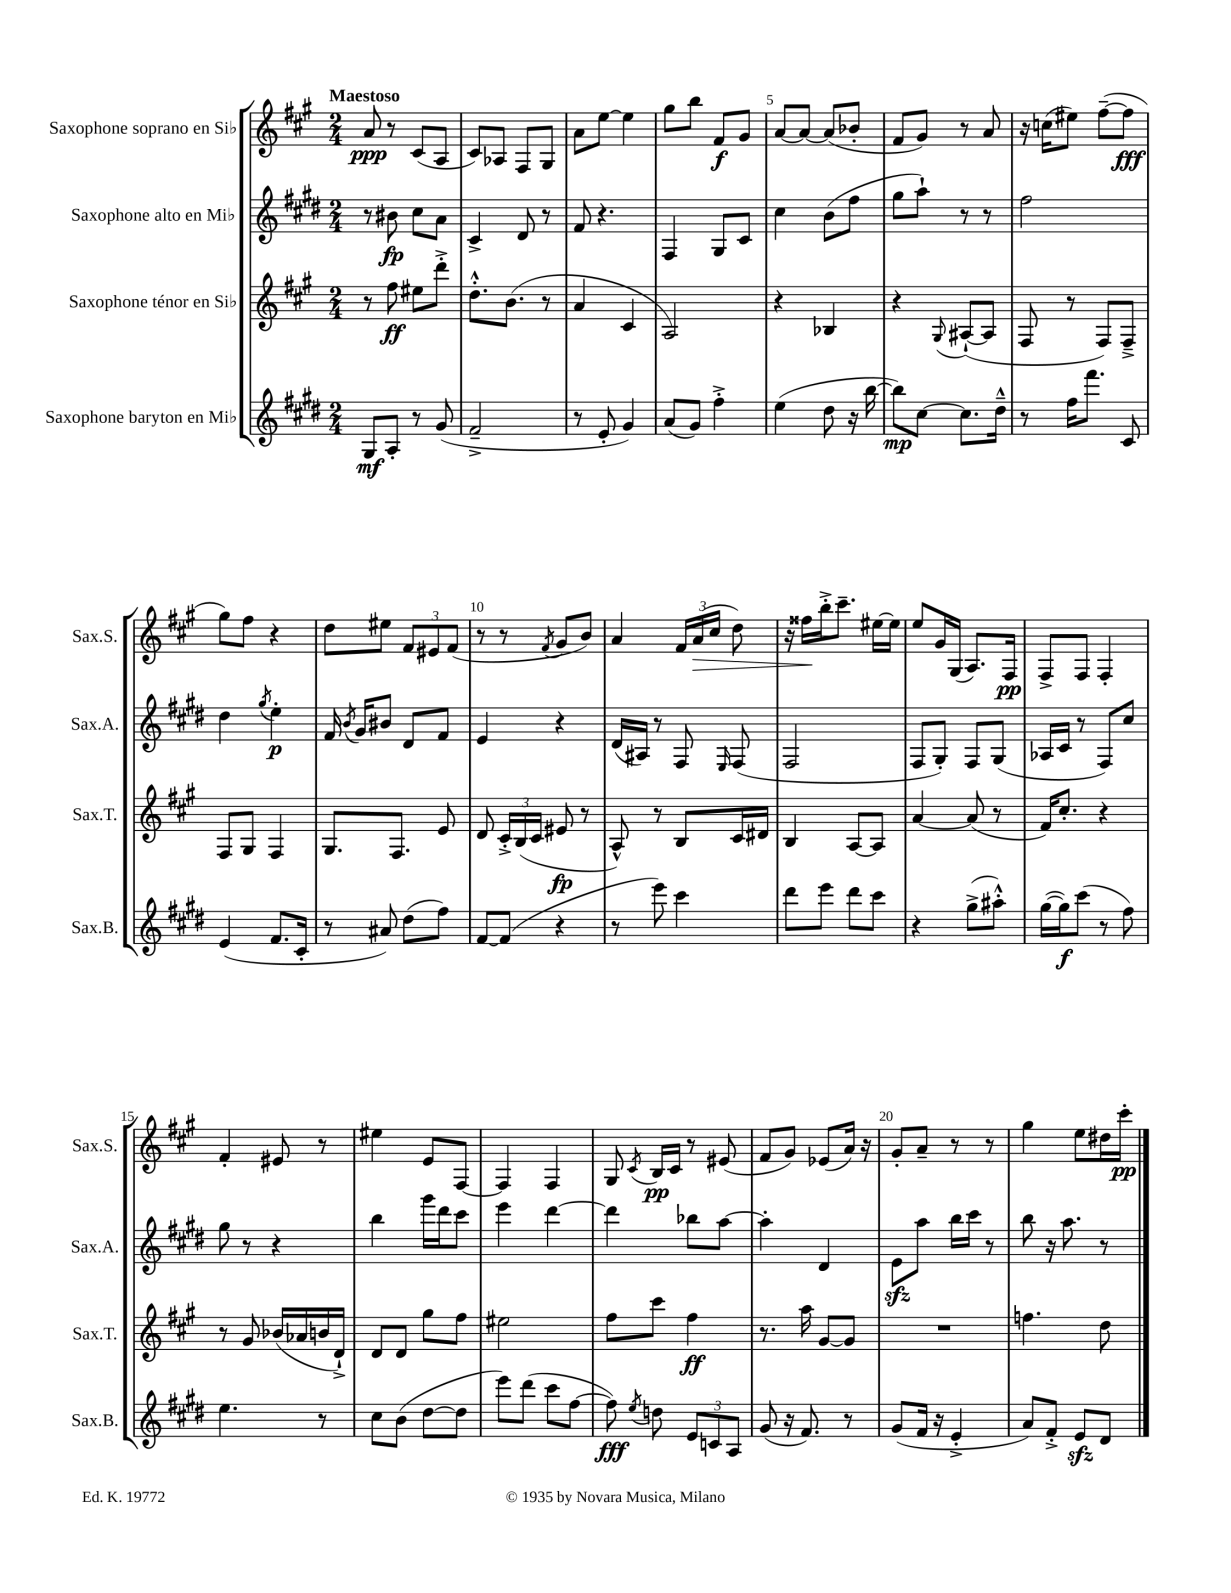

**kern	**dynam	**kern	**dynam	**kern	**dynam	**kern	**dynam
*part4	*part4	*part3	*part3	*part2	*part2	*part1	*part1
*staff4	*staff4	*staff3	*staff3	*staff2	*staff2	*staff1	*staff1
*I"Saxophone baryton en Mi♭	*	*I"Saxophone ténor en Si♭	*	*I"Saxophone alto en Mi♭	*	*I"Saxophone soprano en Si♭	*
*I'Sax.B.	*	*I'Sax.T.	*	*I'Sax.A.	*	*I'Sax.S.	*
*clefG2	*	*clefG2	*	*clefG2	*	*clefG2	*
*k[f#c#g#d#]	*	*k[f#c#g#]	*	*k[f#c#g#d#]	*	*k[f#c#g#]	*
*M2/4	*	*M2/4	*	*M2/4	*	*M2/4	*
=1	=1	=1	=1	=1	=1	=1	=1
!	!	!	!	!	!	!LO:TX:a:B:t=Maestoso	!
8G#/L	mf	8r	.	8r	.	8a/	ppp
8A'/J	.	8ff#\	ff	8b#X\	fp	8r	.
8r	.	8ee#X\L	.	8cc#\L	.	(8c#/L	.
(8g#/	.	8ddd'^\J	.	8a\J	.	8A/J	.
=2	=2	=2	=2	=2	=2	=2	=2
2f#~^/	.	8.dd'^^\L	.	4c#^/	.	8c#/L)	.
.	.	.	.	.	.	8A-X/J	.
.	.	(8.b\J	.	.	.	.	.
.	.	.	.	8d#/	.	8F#/L	.
.	.	8r	.	8r	.	8G#/J	.
=3	=3	=3	=3	=3	=3	=3	=3
8r	.	4a/	.	8f#/	.	8a\L	.
8e'/	.	.	.	4.r	.	[8ee\J	.
4g#/)	.	4c#/	.	.	.	4ee\]	.
=4	=4	=4	=4	=4	=4	=4	=4
(8a/L	.	2A/)	.	4F#/	.	8gg#\L	.
8g#/J)	.	.	.	.	.	8bb\J	.
4ff#'^\	.	.	.	8G#/L	.	8f#/L	f
.	.	.	.	8c#/J	.	8g#/J	.
=5	=5	=5	=5	=5	=5	=5	=5
(4ee\	.	4r	.	4cc#\	.	[8a/L	.
.	.	.	.	.	.	8a/J_	.
8dd#\	.	4B-X/	.	(8b\L	.	(8a/L]	.
16r	.	.	.	8ff#\J	.	8b-X'/J	.
[16bb\	.	.	.	.	.	.	.
=6	=6	=6	=6	=6	=6	=6	=6
8bb\L])	mp	4r	.	8gg#\L	.	8f#/L	.
[8cc#\J	.	.	.	8aa`\J)	.	8g#/J)	.
.	.	8qqG#/	.	.	.	.	.
8.cc#\L]	.	([8A#X`/L	.	8r	.	8r	.
.	.	8A#/J]	.	8r	.	8a/	.
16dd#~^^\Jk	.	.	.	.	.	.	.
=7	=7	=7	=7	=7	=7	=7	=7
8r	.	8F#/	.	2ff#\	.	16r	.
.	.	.	.	.	.	(16ccn\KL	.
16ff#\KL	.	8r	.	.	.	8ee#X\J)	.
8.fff#\J	.	.	.	.	.	.	.
.	.	8F#/L)	.	.	.	([8ff#~\L	.
8c#/	.	8F#~^/J	.	.	.	8ff#\J]	fff
!!LO:LB:g=z
=8	=8	=8	=8	=8	=8	=8	=8
(4e/	.	8F#/L	.	4dd#\	.	8gg#\L)	.
.	.	8G#/J	.	.	.	8ff#\J	.
.	.	.	.	8qgg#/	.	.	.
8.f#/L	.	4F#/	.	4ee'\	p	4r	.
16c#'/Jk	.	.	.	.	.	.	.
=9	=9	=9	=9	=9	=9	=9	=9
8r	.	8.G#/L	.	16f#/	.	8dd\L	.
.	.	.	.	8qb/	.	.	.
.	.	.	.	16g#/KL	.	.	.
8a#X/)	.	.	.	8b#X/J	.	8ee#X\J	.
.	.	8.F#/J	.	.	.	.	.
(8dd#\L	.	.	.	8d#/L	.	12f#/L	.
.	.	.	.	.	.	12e#X/	.
8ff#\J)	.	8e/	.	8f#/J	.	.	.
.	.	.	.	.	.	(12f#/J	.
=10	=10	=10	=10	=10	=10	=10	=10
[8f#/L	.	8d/	.	4e/	.	8r	.
(8f#/J]	.	24c#'^/LL	.	.	.	8r	.
.	.	(24B/	.	.	.	.	.
.	.	24c#/JJ	.	.	.	.	.
.	.	.	.	.	.	8qf#/	.
4r	.	8e#X/	fp	4r	.	8g#/L	.
.	.	8r	.	.	.	8b/J)	.
=11	=11	=11	=11	=11	=11	=11	=11
8r	.	8A^^/)	.	(16d#/LL	.	4a/	.
.	.	.	.	16A#X/JJ)	.	.	.
8eee\)	.	8r	.	8r	.	.	.
4ccc#\	.	8B/L	.	8F#/	.	24f#/LL	.
!	!	!	!	!	!	!	!LO:HP:b
.	.	.	.	.	.	(24a/	>
.	.	.	.	.	.	24cc#/JJ	.
.	.	.	.	16qqE/	.	.	.
.	.	16c#/L	.	(8F#/	.	8dd\)	.
.	.	16d#X/JJ	.	.	.	.	.
=12	=12	=12	=12	=12	=12	=12	=12
8ddd#\L	.	4B/	.	2F#/	.	16r	.
.	.	.	.	.	.	16ff##X\LL	.
8eee\J	.	.	.	.	.	16bb'^\J	]
.	.	.	.	.	.	8.ccc#~\J	.
8ddd#\L	.	[8A/L	.	.	.	.	.
8ccc#\J	.	8A/J]	.	.	.	[16ee#X\LL	.
.	.	.	.	.	.	16ee#\JJ]	.
=13	=13	=13	=13	=13	=13	=13	=13
4r	.	[4a/	.	8F#/L	.	8ee/L	.
.	.	.	.	8G#'/J)	.	16g#/L	.
.	.	.	.	.	.	(16G#/JJ	.
(8gg#^\L	.	(8a/]	.	8F#/L	.	8.A/L)	.
8aa#X'^^\J)	.	8r	.	(8G#/J	.	.	.
.	.	.	.	.	.	16F#/Jk	pp
=14	=14	=14	=14	=14	=14	=14	=14
([16gg#\LL	.	16f#/KL)	.	16A-X/LL	.	8F#^/L	.
16gg#\J])	f	8.cc#'/J	.	16c#/JJ	.	.	.
(8ccc#\J	.	.	.	8r	.	8F#/J	.
8r	.	4r	.	8F#/L)	.	4F#'/	.
8ff#\)	.	.	.	8cc#/J	.	.	.
!!LO:LB:g=z
=15	=15	=15	=15	=15	=15	=15	=15
4.ee\	.	8r	.	8gg#\	.	4f#'/	.
.	.	8g#/	.	8r	.	.	.
.	.	(16b-X/LL	.	4r	.	8e#X/	.
.	.	16a-X/	.	.	.	.	.
8r	.	16bn/	.	.	.	8r	.
.	.	16d`^/JJ)	.	.	.	.	.
=16	=16	=16	=16	=16	=16	=16	=16
8cc#\L	.	8d/L	.	4bb\	.	4ee#X\	.
(8b\J	.	8d/J	.	.	.	.	.
[8dd#\L	.	8gg#\L	.	16ggg#\LL	.	8e/L	.
.	.	.	.	16ddd#\J	.	.	.
8dd#\J]	.	8ff#\J	.	8ccc#\J	.	[8F#/J	.
=17	=17	=17	=17	=17	=17	=17	=17
8eee\L)	.	2ee#X\	.	4eee\	.	4F#/]	.
(8ddd#\J	.	.	.	.	.	.	.
8ccc#\L	.	.	.	[4ddd#\	.	4F#/	.
[8ff#\J	.	.	.	.	.	.	.
=18	=18	=18	=18	=18	=18	=18	=18
8ff#\])	fff	8ff#\L	.	4ddd#\]	.	8G#/	.
8qee/	.	.	.	.	.	8qc#/	.
8ddn\	.	8ccc#\J	.	.	.	16B/LL	pp
.	.	.	.	.	.	16c#/JJ	.
12e/L	.	4ff#\	ff	8bb-X\L	.	8r	.
12cn/	.	.	.	.	.	.	.
.	.	.	.	[8aa\J	.	(8e#X/	.
12A/J	.	.	.	.	.	.	.
=19	=19	=19	=19	=19	=19	=19	=19
(8g#/	.	8.r	.	4aa'\]	.	8f#/L	.
16r	.	.	.	.	.	8g#/J)	.
8.f#/)	.	16aa\	.	.	.	.	.
.	.	[8g#/L	.	4d#/	.	(8e-X/L	.
8r	.	8g#/J]	.	.	.	16a/Jk)	.
.	.	.	.	.	.	16r	.
=20	=20	=20	=20	=20	=20	=20	=20
(8g#/L	.	2r	.	8ezz\L	.	8g#'/L	.
16f#/Jk	.	.	.	8aa\J	.	8a~/J	.
16r	.	.	.	.	.	.	.
4e'^/	.	.	.	16bb\LL	.	8r	.
.	.	.	.	16ccc#\JJ	.	.	.
.	.	.	.	8r	.	8r	.
=21	=21	=21	=21	=21	=21	=21	=21
8a/L)	.	4.ffn\	.	8bb\	.	4gg#\	.
8f#'^/J	.	.	.	16r	.	.	.
.	.	.	.	8.aa\	.	.	.
8ezz/L	.	.	.	.	.	8ee\L	.
8d#/J	.	8dd\	.	8r	.	16dd#X\L	.
.	.	.	.	.	.	16ccc#'\JJ	pp
==	==	==	==	==	==	==	==
*-	*-	*-	*-	*-	*-	*-	*-
